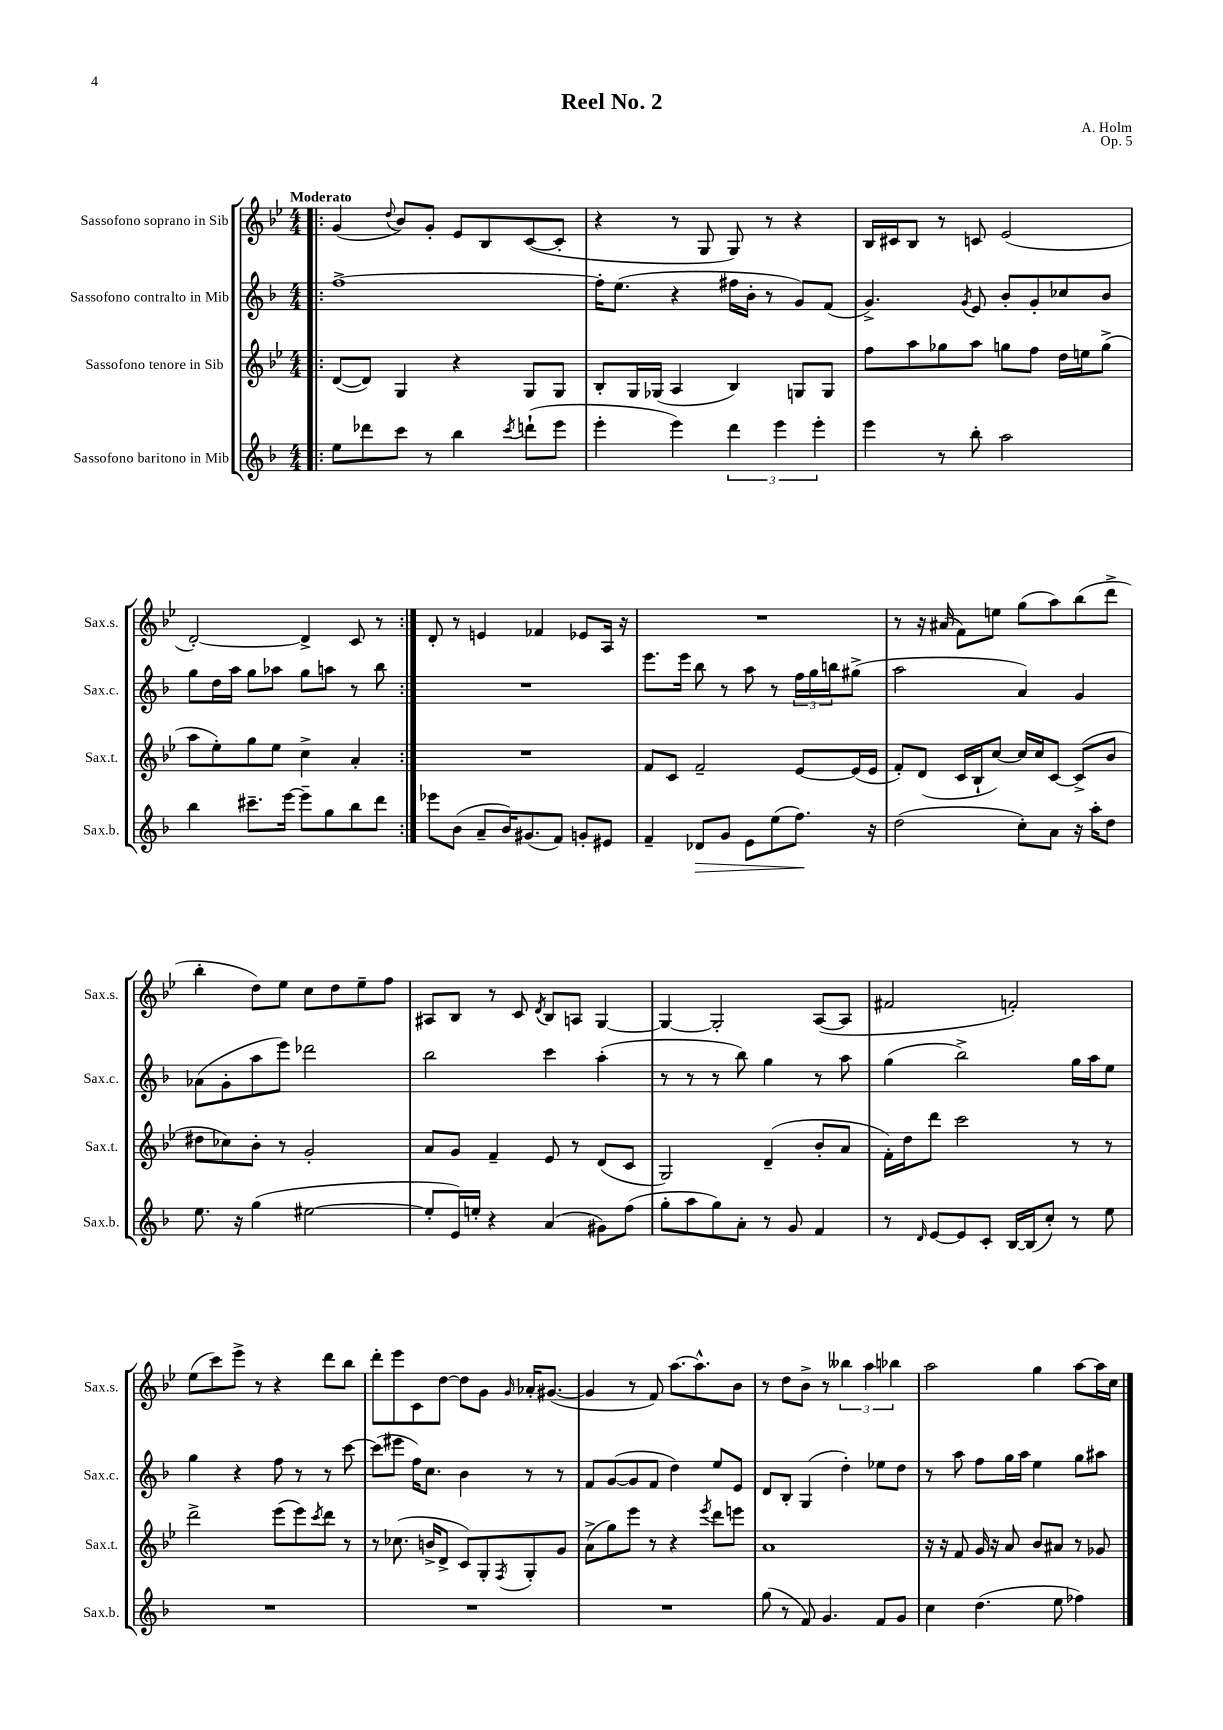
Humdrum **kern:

**kern	**dynam	**kern	**kern	**kern
*part4	*part4	*part3	*part2	*part1
*staff4	*staff4	*staff3	*staff2	*staff1
*I"Sassofono baritono in Mib	*	*I"Sassofono tenore in Sib	*I"Sassofono contralto in Mib	*I"Sassofono soprano in Sib
*I'Sax.b.	*	*I'Sax.t.	*I'Sax.c.	*I'Sax.s.
*clefG2	*	*clefG2	*clefG2	*clefG2
*k[b-]	*	*k[b-e-]	*k[b-]	*k[b-e-]
*M4/4	*	*M4/4	*M4/4	*M4/4
=1!|:	=1!|:	=1!|:	=1!|:	=1!|:
!	!	!	!	!LO:TX:a:B:t=Moderato
8ee\L	.	([8d/L	[1ff^	(4g/
8ddd-X\	.	8d/J])	.	.
.	.	.	.	8qqdd/
8ccc\J	.	4G/	.	8b-/L)
8r	.	.	.	8g'/J
4bb-\	.	4r	.	8e-/L
.	.	.	.	8B-/
8qccc/	.	.	.	.
(8dddn`\L	.	8G/L	.	([8c/
8eee\J	.	8G/J	.	8c'/J]
=2	=2	=2	=2	=2
4eee'\	.	8B-'/L	16ff'\KL]	4r
.	.	.	(8.ee\J	.
.	.	16G/L	.	.
.	.	(16G-X/JJ	.	.
4eee\)	.	4A/	4r	8r
.	.	.	.	8G/
6ddd\	.	4B-/)	16ff#X\LL	8G/)
.	.	.	16b-'\JJ	.
.	.	.	8r	8r
6eee\	.	.	.	.
.	.	8Gn/L	8g/L)	4r
6eee'\	.	.	.	.
.	.	8G/J	(8f/J	.
=3	=3	=3	=3	=3
4eee\	.	8ff\L	4.g^/)	16B-/LL
.	.	.	.	16c#X/J
.	.	8aa\	.	8B-/J
8r	.	8gg-X\	.	8r
.	.	.	8qg/	.
8bb-'\	.	8aa\J	8e/	8cn/
2aa\	.	8ggn\L	8b-'/L	(2e-/
.	.	8ff\J	8g'/	.
.	.	16dd\LL	8cc-X/	.
.	.	16een\J	.	.
.	.	(8gg^\J	8b-/J	.
!!LO:LB:g=z
=4	=4	=4	=4	=4
4bb-\	.	8aa\L	8gg\L	[2d'/)
.	.	8ee-'\)	16dd\L	.
.	.	.	16aa\JJ	.
8.ccc#X~\L	.	8gg\	8gg\L	.
.	.	8ee-\J	8aa-X\J	.
[16eee\Jk	.	.	.	.
8eee~\L]	.	4cc^\	8gg\L	4d^/]
8gg\	.	.	8aan\J	.
8bb-\	.	4a'/	8r	8c/
8ddd\J	.	.	8bb-\	8r
=5:|!	=5:|!	=5:|!	=5:|!	=5:|!
8eee-X\L	.	1r	1r	8d'/
(8b-\J	.	.	.	8r
8a~/L	.	.	.	4en/
16b-/K)	.	.	.	.
(8.g#X/	.	.	.	.
.	.	.	.	4f-X/
8f/J)	.	.	.	.
8gn'/L	.	.	.	8e-X/L
8e#X/J	.	.	.	16A/Jk
.	.	.	.	16r
=6	=6	=6	=6	=6
4f~/	.	8f/L	8.eee\L	1r
.	.	8c/J	.	.
.	.	.	16eee\Jk	.
!	!LO:HP:b	!	!	!
8d-X/L	>	2f~/	8bb-\	.
8g/J	.	.	8r	.
8e\L	.	.	8aa\	.
(8ee\	.	.	8r	.
8.ff\J)	.	[8e-/L	24ff\LL	.
.	.	.	24gg\	.
.	.	.	24bbn\J	.
.	.	(16e-/L]	(8gg#X^\J	.
16r	]	16e-/JJ	.	.
=7	=7	=7	=7	=7
(2dd\	.	8f'/L)	2aa\	8r
.	.	(8d/J	.	16r
.	.	.	.	(16a#X/
.	.	16c/LL	.	8f\L)
.	.	16B-`/J	.	.
.	.	[8cc/J)	.	8een\J
8cc'\L)	.	16cc/LL]	4a/)	(8gg\L
.	.	16cc/J	.	.
8a\J	.	[8c/J	.	8aa\)
16r	.	(8c^/L]	4g/	(8bb-\
16aa'\KL	.	.	.	.
8dd\J	.	8b-/J	.	8ddd^\J
!!LO:LB:g=z
=8	=8	=8	=8	=8
8.ee\	.	8dd#X\L	(8a-X\L	4bb-'\
.	.	8cc-X\)	8g'\	.
16r	.	.	.	.
(4gg\	.	8b-'\J	8aa\	8dd\L)
.	.	8r	8eee\J)	8ee-\J
[2ee#X\	.	2g'/	2ddd-X\	8cc\L
.	.	.	.	8dd\
.	.	.	.	8ee-~\
.	.	.	.	8ff\J
=9	=9	=9	=9	=9
8ee#'/L]	.	8a/L	2bb-\	8A#X/L
16e/L)	.	8g/J	.	8B-/J
16een'/JJ	.	.	.	.
4r	.	4f~/	.	8r
.	.	.	.	8c/
.	.	.	.	8qd/
(4a/	.	8e-/	4ccc\	8B-/L
.	.	8r	.	8An/J
8g#X\L)	.	(8d/L	(4aa'\	[4G/
(8ff\J	.	8c/J	.	.
=10	=10	=10	=10	=10
8gg'\L	.	2G/)	8r	4G/_
8aa\	.	.	8r	.
8gg\)	.	.	8r	2G'/]
8a'\J	.	.	8bb-\)	.
8r	.	(4d~/	4gg\	.
8g/	.	.	.	.
4f/	.	8b-'/L	8r	([8A/L
.	.	8a/J	8aa\	8A/J]
=11	=11	=11	=11	=11
8r	.	16f'\LL)	(4gg\	2f#X/
.	.	16dd\J	.	.
16qqd/	.	.	.	.
[8e/L	.	8ddd\J	.	.
8e/]	.	2ccc\	2bb-^\)	.
8c'/J	.	.	.	.
[16B-/LL	.	.	.	2fn'/)
(16B-/J]	.	.	.	.
8cc'/J)	.	.	.	.
8r	.	8r	16gg\LL	.
.	.	.	16aa\J	.
8ee\	.	8r	8ee\J	.
!!LO:LB:g=z
=12	=12	=12	=12	=12
1r	.	2ddd^\	4gg\	(8ee-\L
.	.	.	.	8ccc\)
.	.	.	4r	8eee-^\J
.	.	.	.	8r
.	.	(8eee-\L	8ff\	4r
.	.	8eee-\)	8r	.
.	.	8qccc/	.	.
.	.	8ddd\J	8r	8ddd\L
.	.	8r	[8ccc\	8bb-\J
=13	=13	=13	=13	=13
1r	.	8r	(8ccc\L]	8ddd'\L
.	.	(8.cc-X\	8eee#X\J	8eee-\
.	.	.	16ff\KL)	8c\
.	.	16bn^/KL	8.cc\J	.
.	.	8d^/J	.	[8dd\J
.	.	8c/L)	4b-\	8dd\L]
.	.	8G'/	.	8g\J
.	.	8qF/	.	16qqg/
.	.	8G'/	8r	16a-X'/KL
.	.	.	.	([8.g#X/J
.	.	8g/J	8r	.
=14	=14	=14	=14	=14
1r	.	(8a^\L	8f/L	4g#/]
.	.	8gg\)	([8g/	.
.	.	8eee-\J	8g/]	8r
.	.	8r	8f/J	8f/)
.	.	4r	4dd\)	[8.aa\L
.	.	.	.	8.aa^^\]
.	.	8qeee-/	.	.
.	.	8ddd\L	8ee/L	.
.	.	8eeen\J	8e/J	8b-\J
=15	=15	=15	=15	=15
(8gg\	.	1a	8d/L	8r
8r	.	.	8B-'/J	8dd\L
8f/)	.	.	(4G/	8b-^\J
4.g/	.	.	.	8r
.	.	.	4dd'\)	6bb--X\
.	.	.	.	6aa\
8f/L	.	.	8ee-X\L	.
.	.	.	.	6bb-X\
8g/J	.	.	8dd\J	.
=16	=16	=16	=16	=16
4cc\	.	16r	8r	2aa\
.	.	16r	.	.
.	.	8f/	8aa\	.
(4.dd\	.	16g/	8ff\L	.
.	.	16r	.	.
.	.	8a/	16gg\L	.
.	.	.	16aa\JJ	.
.	.	8b-/L	4ee\	4gg\
8ee\	.	8a#X/J	.	.
4ff-X\)	.	8r	8gg\L	[8aa\L
.	.	8g-X/	8aa#X\J	16aa\L]
.	.	.	.	16cc\JJ
==	==	==	==	==
*-	*-	*-	*-	*-
